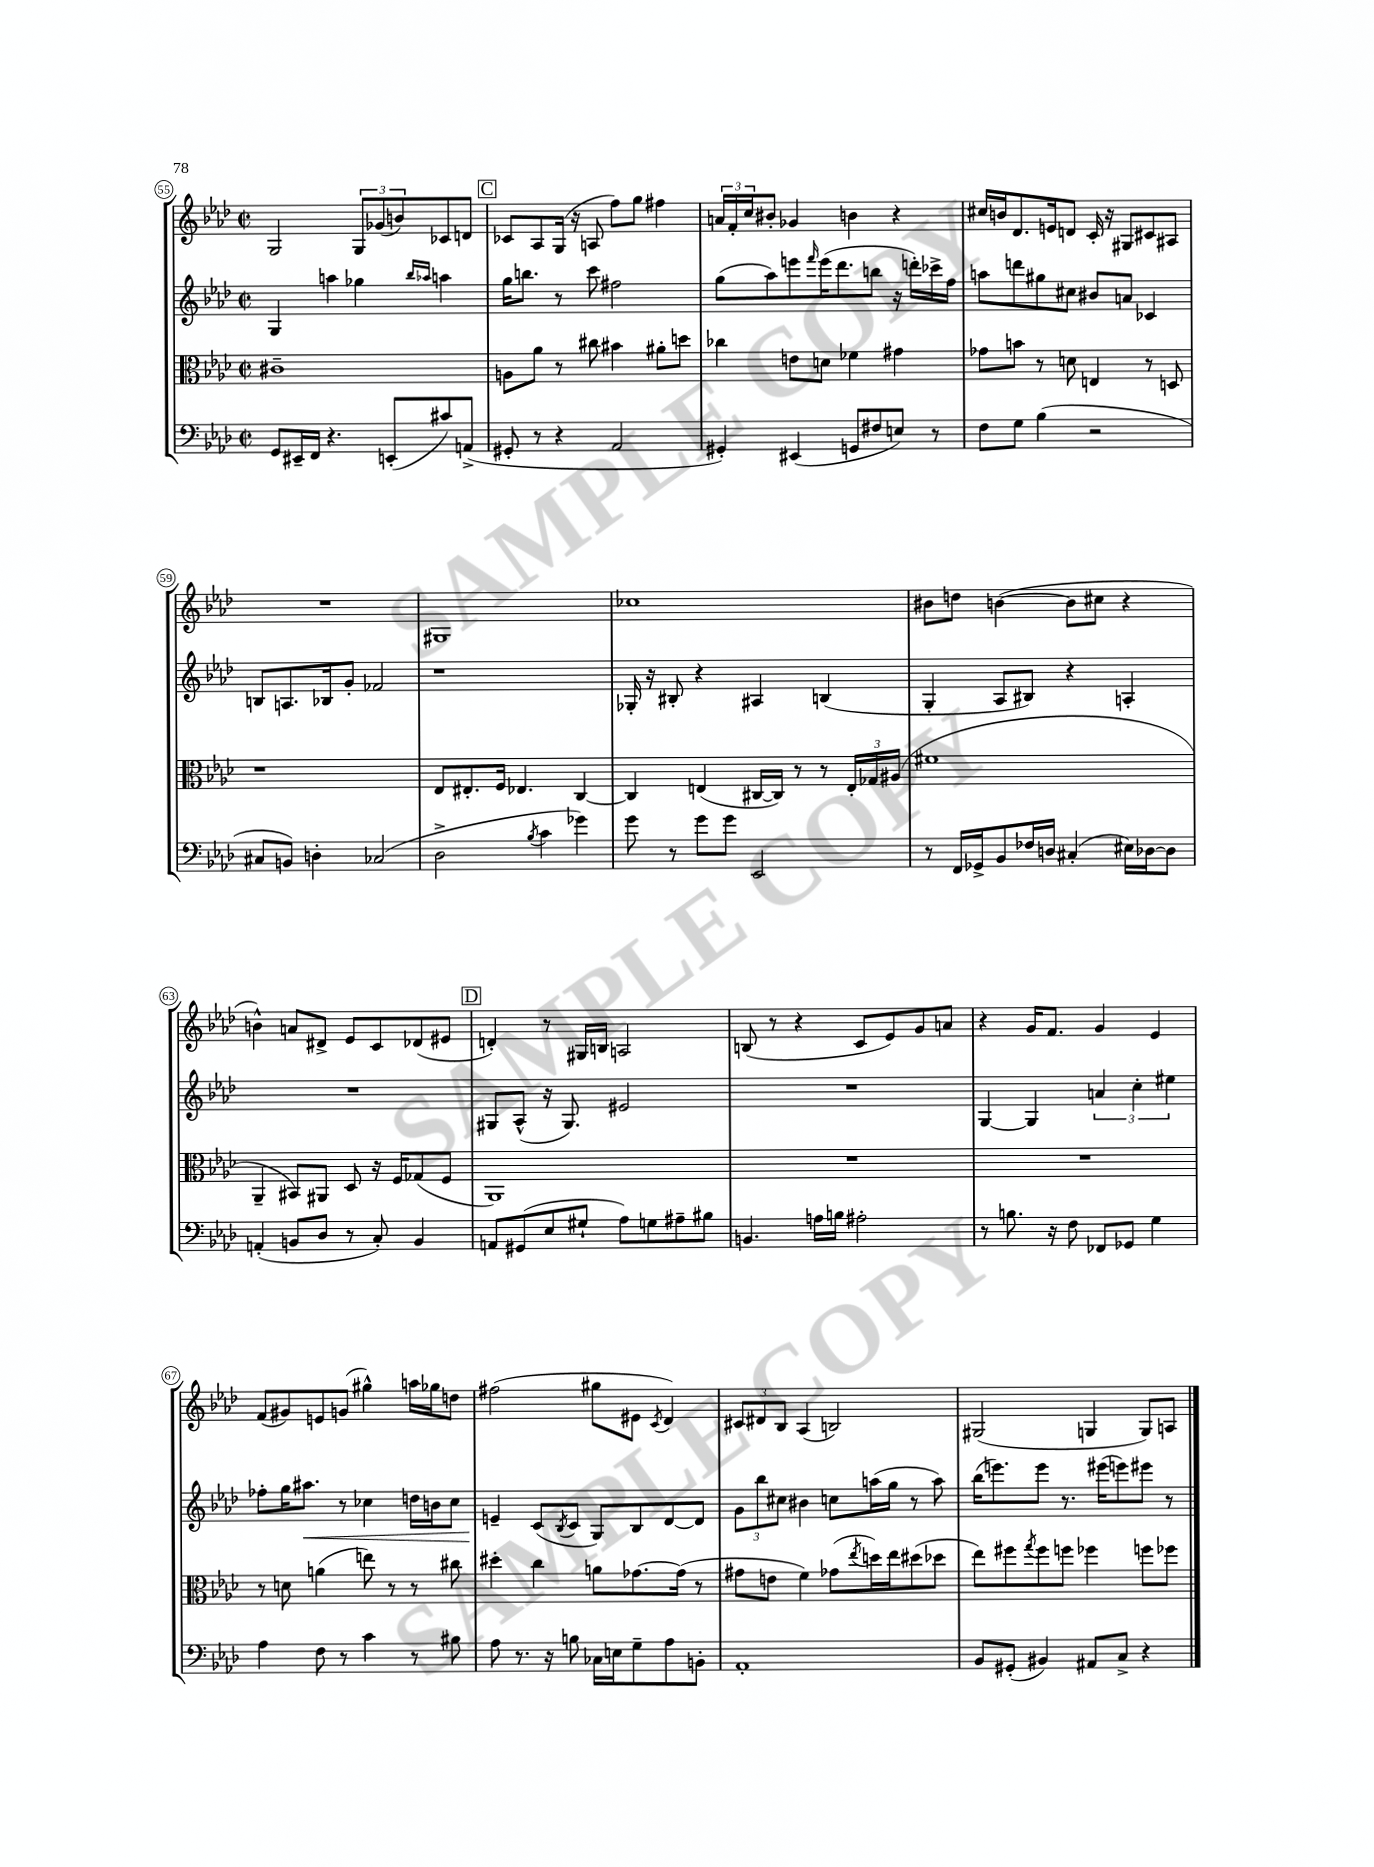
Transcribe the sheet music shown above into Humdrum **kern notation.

**kern	**kern	**kern	**kern
*staff4	*staff3	*staff2	*staff1
*clefF4	*clefC3	*clefG2	*clefG2
*k[b-e-a-d-]	*k[b-e-a-d-]	*k[b-e-a-d-]	*k[b-e-a-d-]
*M2/2	*M2/2	*M2/2	*M2/2
*met(c|)	*met(c|)	*met(c|)	*met(c|)
8GG	1c#~	4G	2G
16EE#~	.	.	.
16FF	.	.	.
4.r	.	4aa	.
.	.	4gg-	12G
.	.	.	(12g-
(8EE'	.	.	.
.	.	.	12b)
.	.	16qqbb-	.
.	.	16qqaa-	.
8c#)	.	4aa	8c-
(8AA^	.	.	8d
=	=	=	=
8GG#'	8A	16gg	8c-
.	.	8.bb	.
8r	8a-	.	8A-
4r	8r	8r	(16G
.	.	.	16r
.	8cc#	8ccc	8A
2AA-	4b#	2ff#	8ff)
.	.	.	8gg
.	8a#'	.	4ff#
.	8dd	.	.
=	=	=	=
4GG#')	4cc-	(8gg	24a
.	.	.	24f'
.	.	.	24cc
.	.	8aa-)	8b#'
(4EE#	8e	8eee	4g-
.	.	16qqfff	.
.	8d	(16eee	.
.	.	8.ddd-	.
8GG	4f-	.	4b
8F#	.	8bb	.
8E)	4g#	16r	4r
.	.	16ddd')	.
8r	.	16ccc-^	.
.	.	16ff	.
=	=	=	=
8F	8g-	8aa	16cc#
.	.	.	16b
8G	8b	8ddd	8.d-
(4B-	8r	8gg#	.
.	.	.	16e
.	8d	8cc#	8d
2r	4E	8b#	16c'
.	.	.	16r
.	.	8a	8G#
.	8r	4c-	8c#
.	8D	.	8A#
=	=	=	=
8C#	1r	8B	1r
8BB)	.	8.A	.
4D'	.	.	.
.	.	16B-	.
.	.	8g'	.
(2C-	.	2f-	.
=	=	=	=
2D-^	8E-	1r	1G#
.	8.E#'	.	.
.	16F	.	.
.	4.E-	.	.
8qB-	.	.	.
4c	.	.	.
4g-)	[4C	.	.
=	=	=	=
8g	4C]	16G-'	1cc-
.	.	16r	.
8r	.	8B#'	.
8g	(4E	4r	.
8g	.	.	.
2EE-	[16C#	4A#	.
.	16C#])	.	.
.	8r	.	.
.	8r	(4B	.
.	24E'	.	.
.	24G-	.	.
.	(24A#	.	.
=	=	=	=
8r	1f#	4G'	8b#
16FF	.	.	8dd
16GG-^	.	.	.
8BB-	.	8A-	([4b
16F-	.	8B#)	.
16D	.	.	.
(4C#'	.	4r	8b]
.	.	.	8cc#
16E#)	.	4A'	4r
[16D-	.	.	.
8D-]	.	.	.
=	=	=	=
(4AA'	4AA-~	1r	4b^^)
8BB	8BB#)	.	8a
8D-	8AA#	.	8d#^
8r	8D-	.	8e-
8C')	16r	.	8c
.	16F	.	.
4BB	(8G-	.	(8d-
.	8F	.	8e#
=	=	=	=
8AA	1AA-)	8G#	4d')
(8GG#	.	(8A-^^	.
8E-	.	16r	8r
.	.	8.G#)	.
8G#`	.	.	16G#
.	.	.	16B
8A-)	.	2e#	2A
8G	.	.	.
8A#~	.	.	.
8B#	.	.	.
=	=	=	=
4.BB	1r	1r	(8B
.	.	.	8r
.	.	.	4r
16A	.	.	.
16B	.	.	.
2A#'	.	.	8c
.	.	.	8e-)
.	.	.	8g
.	.	.	8a
=	=	=	=
8r	1r	[4G	4r
8.B	.	.	.
.	.	4G]	16g
16r	.	.	8.f
8F	.	.	.
8FF-	.	6a	4g
8GG-	.	.	.
.	.	6cc'	.
4G	.	.	4e-
.	.	6ee#	.
=	=	=	=
4A-	8r	8ff-'	(8f
.	8d	16gg	8g#)
.	.	8.aa#	.
8F	(4a	.	8e
8r	.	8r	(8g
4c	8ee)	4cc-	4gg#^^)
.	8r	.	.
8r	8r	16dd	16aa
.	.	16b	16gg-
8B#	8cc#	8cc-	8dd
=	=	=	=
8A-	4dd#'	4e~	(2ff#
8.r	.	.	.
.	4cc	(8c	.
16r	.	.	.
.	.	8qB-	.
8B	.	8c	.
16C-	8a	8G)	8gg#
16E	.	.	.
8G~	[8.g-	8B-	8e#
.	.	.	8qc
8A-	.	[8d-	4d-)
.	(16g-]	.	.
8BB'	8r	8d-]	.
=	=	=	=
1AA-'	8g#	12g	12c#
.	.	12bb-	12d#
.	8e	.	.
.	.	12cc#	12B-
.	4f)	4b#	(4A-
.	(8g-	8cc	2B)
.	8qee-	.	.
.	16dd)	(16aa	.
.	16ee-	16gg	.
.	(8dd#	8r	.
.	8dd-	8aa)	.
=	=	=	=
8BB-	8ee-)	(16bb-	(2G#
.	.	8.eee)	.
(8GG#'	8ff#	.	.
.	8qgg	.	.
4BB#)	8ff#	8eee	.
.	8ff	8.r	.
8AA#	4ff-	.	4G
.	.	(16eee#	.
8C^	.	8eee)	.
4r	8ff	8eee#	8G)
.	8ff-	8r	8A
==	==	==	==
*-	*-	*-	*-
